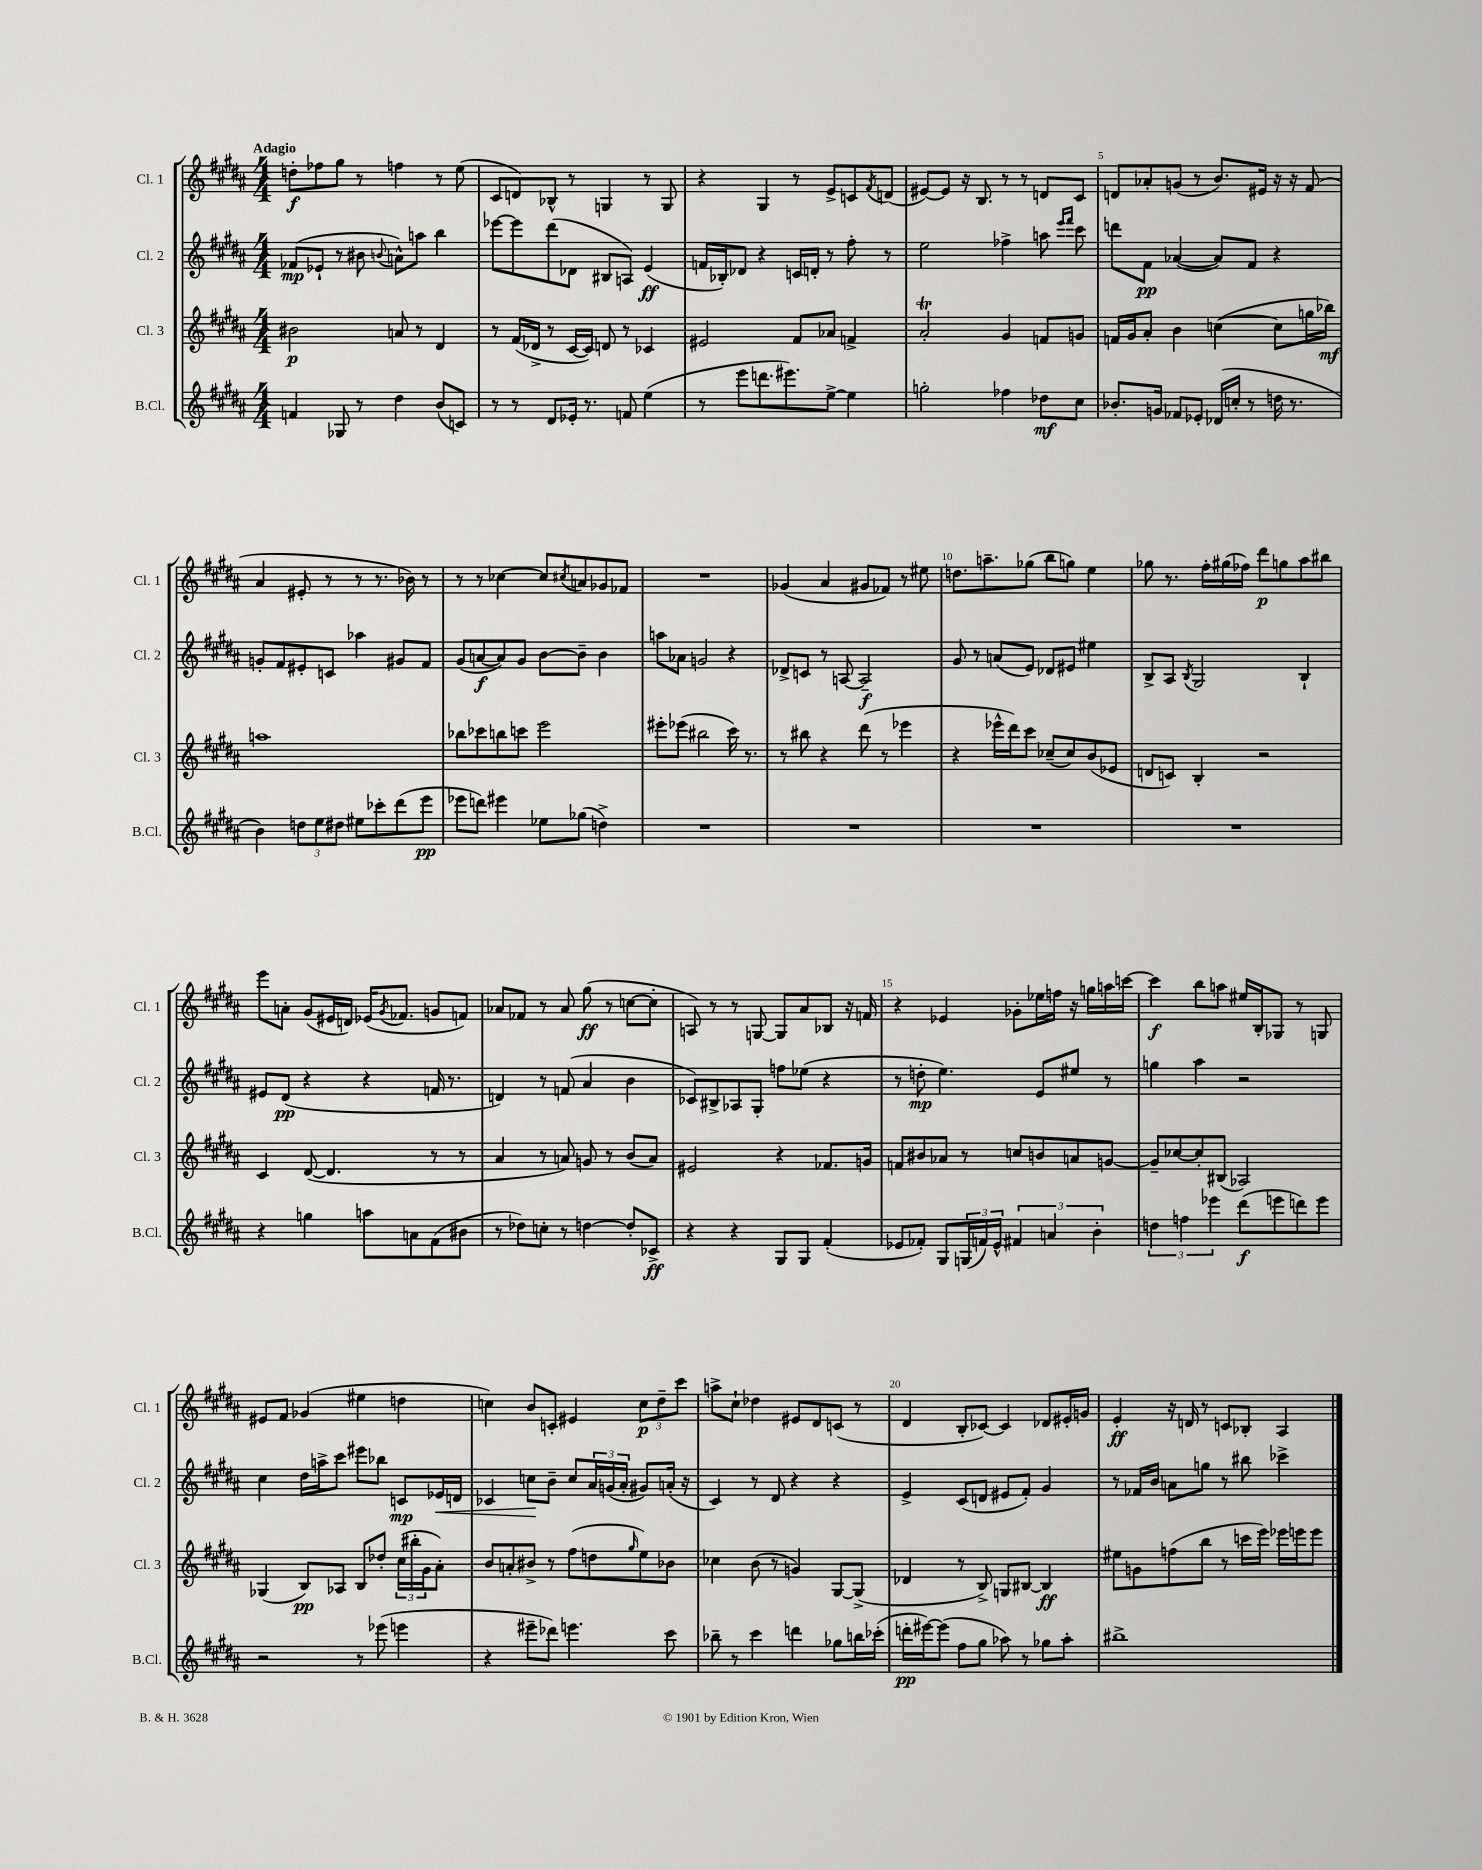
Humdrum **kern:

**kern	**dynam	**kern	**dynam	**kern	**dynam	**kern	**dynam
*part4	*part4	*part3	*part3	*part2	*part2	*part1	*part1
*staff4	*staff4	*staff3	*staff3	*staff2	*staff2	*staff1	*staff1
*I"B.Cl.	*	*I"Cl. 3	*	*I"Cl. 2	*	*I"Cl. 1	*
*I'B.Cl.	*	*I'Cl. 3	*	*I'Cl. 2	*	*I'Cl. 1	*
*clefG2	*	*clefG2	*	*clefG2	*	*clefG2	*
*k[f#c#g#d#a#]	*	*k[f#c#g#d#a#]	*	*k[f#c#g#d#a#]	*	*k[f#c#g#d#a#]	*
*M4/4	*	*M4/4	*	*M4/4	*	*M4/4	*
=1	=1	=1	=1	=1	=1	=1	=1
!	!	!	!	!	!	!LO:TX:a:B:t=Adagio	!
4fn/	.	2b#X\	p	(8f-X/L	mp	8ddn'\L	f
.	.	.	.	8e-X`/J	.	8ff-X\	.
8G-X/	.	.	.	8r	.	8gg#\J	.
8r	.	.	.	8b#X\	.	8r	.
.	.	.	.	8qqbn/	.	.	.
4dd#\	.	8an/	.	8an^^\L)	.	4ffn\	.
.	.	8r	.	8aan\J	.	.	.
(8b/L	.	4d#/	.	4bb\	.	8r	.
8cn/J)	.	.	.	.	.	(8ee\	.
=2	=2	=2	=2	=2	=2	=2	=2
8r	.	8r	.	[8eee-X\L	.	8c#/L	.
8r	.	(16f#/LL	.	8eee-\]	.	8dn/)	.
.	.	16d-X^/JJ	.	.	.	.	.
8d#/L	.	8r	.	(8ddd#\	.	8B-X^^/J	.
16e-X'/Jk	.	[16c#/LL	.	8d-X\J	.	8r	.
8.r	.	16c#/JJ])	.	.	.	.	.
.	.	8dn/	.	8B#X/L	.	4Gn/	.
8fn/	.	8r	.	8An/J)	.	.	.
(4ee\	.	4c-X/	.	(4e/	ff	8r	.
.	.	.	.	.	.	8G/	.
=3	=3	=3	=3	=3	=3	=3	=3
8r	.	2e#X/	.	16fn/LL	.	4r	.
.	.	.	.	16B-X'/J)	.	.	.
8eee\L	.	.	.	8d-X/J	.	.	.
8.dddn\	.	.	.	4r	.	4G#/	.
8.eee#X\)	.	.	.	.	.	.	.
.	.	8f#/L	.	16cn/LL	.	8r	.
.	.	.	.	16dn'/JJ	.	.	.
[8ee^\J	.	8a-X/J	.	8r	.	8e^/L	.
4ee\]	.	4fn^/	.	8ff#'\	.	8cn/	.
.	.	.	.	.	.	8qf#/	.
.	.	.	.	8r	.	(8dn/J	.
=4	=4	=4	=4	=4	=4	=4	=4
2ggn'\	.	2a#t'/	.	2ee\	.	[8e#X/L)	.
.	.	.	.	.	.	8e#/J]	.
.	.	.	.	.	.	16r	.
.	.	.	.	.	.	8.B/	.
4ff-X\	.	4g#/	.	4ff-X^\	.	8r	.
.	.	.	.	.	.	8r	.
8dd-X\L	mf	8fn/L	.	8aan\	.	8dn/L	.
.	.	.	.	16qqeee/LL	.	.	.
.	.	.	.	16qqfff#/JJ	.	.	.
8cc#\J	.	8gn/J	.	8ccc#\	.	8c#/J	.
=5	=5	=5	=5	=5	=5	=5	=5
8.b-X'/L	.	16fn/LL	.	8dddn\L	.	8dn/L	.
.	.	16g#/J	.	.	.	.	.
.	.	8a#'/J	.	8f#\J	pp	8a-X'/	.
16gn/Jk	.	.	.	.	.	.	.
8f-X/L	.	4b\	.	([4a-X/	.	(8gn/J	.
8e-X'/J	.	.	.	.	.	8r	.
(16d-X/LL	.	([4ccn\	.	8a-/L])	.	8.b/L)	.
16ccn'/JJ	.	.	.	.	.	.	.
8r	.	.	.	8f#/J	.	.	.
.	.	.	.	.	.	16e#X/Jk	.
16ddn\	.	8cc\L]	.	4r	.	16r	.
8.r	.	.	.	.	.	16r	.
.	.	16ggn\L	.	.	.	(8f#/	.
.	.	16bb-X\JJ)	mf	.	.	.	.
!!LO:LB:g=z
=6	=6	=6	=6	=6	=6	=6	=6
4b\)	.	1aan	.	8gn'/L	.	4a#/	.
.	.	.	.	8f#/	.	.	.
12ddn\L	.	.	.	8e#X'/	.	8e#X'/	.
12ee\	.	.	.	.	.	.	.
.	.	.	.	8cn/J	.	8r	.
12dd#X\J	.	.	.	.	.	.	.
8ee#X\L	.	.	.	4aa-X\	.	8r	.
8ccc-X'\	.	.	.	.	.	8.r	.
(8ddd#\	.	.	.	8g#X/L	.	.	.
.	.	.	.	.	.	16b-X\)	.
8eee\J	pp	.	.	8f#/J	.	8r	.
=7	=7	=7	=7	=7	=7	=7	=7
8eee-X\L	.	8bb-X\L	.	(8g#/L	.	8r	.
8dddn\J)	.	8ccc-X\	.	[8an/	f	8r	.
4eee#X\	.	8bbn\	.	8a/])	.	[4cc-X\	.
.	.	8cccn\J	.	8g#/J	.	.	.
8ee-X\L	.	2eee\	.	[8b\L	.	8cc-/L]	.
.	.	.	.	.	.	8qcc#X/	.
(8gg-X\J	.	.	.	8b~\J]	.	8an/	.
4ddn^\)	.	.	.	4b\	.	8g-X/	.
.	.	.	.	.	.	8f-X/J	.
=8	=8	=8	=8	=8	=8	=8	=8
1r	.	8eee#X'\L	.	8aan\L	.	1r	.
.	.	(8eee-X\J	.	8a-X\J	.	.	.
.	.	2bb#X\	.	2gn/	.	.	.
.	.	16ccc#\)	.	4r	.	.	.
.	.	8.r	.	.	.	.	.
=9	=9	=9	=9	=9	=9	=9	=9
1r	.	8r	.	8d-X^/L	.	(4g-X/	.
.	.	8bb#X\	.	8cn/J	.	.	.
.	.	4r	.	8r	.	4a#/	.
.	.	.	.	[8An/	.	.	.
.	.	(8ddd#\	.	2A~/]	f	8g#X/L	.
.	.	8r	.	.	.	8f-X/J)	.
.	.	4eee-X\	.	.	.	8r	.
.	.	.	.	.	.	8ee#X\	.
=10	=10	=10	=10	=10	=10	=10	=10
1r	.	4r	.	8g#/	.	8.ddn\L	.
.	.	.	.	8r	.	.	.
.	.	.	.	.	.	8.aan~\	.
.	.	16eee-X^^\LL	.	(8an/L	.	.	.
.	.	16ddd#\J)	.	.	.	.	.
.	.	8ccc#\J	.	8e/J)	.	(8gg-X\J	.
.	.	(8cc-X~/L	.	8d-X/L	.	8bb\L	.
.	.	8cc-/)	.	8e#X/J	.	8ggn\J)	.
.	.	(8b/	.	4ee#X\	.	4ee\	.
.	.	8e-X/J	.	.	.	.	.
=11	=11	=11	=11	=11	=11	=11	=11
1r	.	8dn/L	.	8B^/L	.	8gg-X\	.
.	.	8cn/J)	.	8A#/J	.	8.r	.
.	.	.	.	8qB/	.	.	.
.	.	4B'/	.	2G#/	.	.	.
.	.	.	.	.	.	16ff#'\LL	.
.	.	.	.	.	.	(16gg#X\	.
.	.	.	.	.	.	16ff-X\JJ)	.
.	.	2r	.	.	.	8ddd#\L	p
.	.	.	.	.	.	8ggn\	.
.	.	.	.	4B`/	.	8aa#\	.
.	.	.	.	.	.	8bb#X\J	.
!!LO:LB:g=z
=12	=12	=12	=12	=12	=12	=12	=12
4r	.	4c#/	.	8e#X/L	.	8eee\L	.
.	.	.	.	(8d#/J	pp	8an'\J	.
4ggn\	.	([8d#/	.	4r	.	(8g#/L	.
.	.	4.d#/]	.	.	.	16e#X/L	.
.	.	.	.	.	.	16dn/JJ)	.
8aan\L	.	.	.	4r	.	(16e-X/KL	.
.	.	.	.	.	.	8qg#/	.
.	.	.	.	.	.	8.f-X/J	.
8an\	.	.	.	.	.	.	.
(8f#\	.	8r	.	16fn/	.	8gn/L	.
.	.	.	.	8.r	.	.	.
8b#X\J	.	8r	.	.	.	8fn/J)	.
=13	=13	=13	=13	=13	=13	=13	=13
8r	.	4a#/	.	4dn/)	.	8a-X/L	.
8dd-X\L)	.	.	.	.	.	8f-X/J	.
8ccn'\J	.	8r	.	8r	.	8r	.
8r	.	8an/)	.	(8fn/	.	8a-/	.
[4ddn\	.	8gn/	.	4a#/	.	(8gg#\	ff
.	.	8r	.	.	.	8r	.
8dd'/L]	.	(8b/L	.	4b\	.	[8ccn\L	.
8c-X^/J	ff	8a/J)	.	.	.	8cc'\J]	.
=14	=14	=14	=14	=14	=14	=14	=14
4r	.	2e#X/	.	8c-X/L)	.	8An/)	.
.	.	.	.	8B#X^/	.	8r	.
4r	.	.	.	8A-X/	.	8r	.
.	.	.	.	8G#'/J	.	[8Gn/	.
8G#/L	.	4r	.	8ffn\L	.	8G/L]	.
8G#/J	.	.	.	(8ee-X\J	.	8a#/	.
(4f#'/	.	8.f-X/L	.	4r	.	8B-X/J	.
.	.	.	.	.	.	16r	.
.	.	16gn/Jk	.	.	.	16fn/	.
=15	=15	=15	=15	=15	=15	=15	=15
8e-X/L	.	8fn/L	.	8r	.	4r	.
8f-X'/J)	.	8b#X/	.	8ddn'\	mp	.	.
8G#/L	.	8a-X/J	.	4.ee\)	.	4e-X/	.
(24Gn/L	.	8r	.	.	.	.	.
24fn/)	.	.	.	.	.	.	.
24e-^^/JJ	.	.	.	.	.	.	.
6f#X/	.	8ccn/L	.	.	.	8g-X'\L	.
.	.	8bn/	.	8e/L	.	16ee-X\L	.
6an/	.	.	.	.	.	.	.
.	.	.	.	.	.	16ffn\JJ	.
.	.	8an/	.	8ee#X/J	.	16r	.
.	.	.	.	.	.	16ggn\LL	.
6b'\	.	.	.	.	.	.	.
.	.	[8gn/J	.	8r	.	16aan\	.
.	.	.	.	.	.	[16cccn\JJ	.
=16	=16	=16	=16	=16	=16	=16	=16
6ddn\	.	8g~/L]	.	4ggn\	.	4ccc\]	f
.	.	[8cc-X/	.	.	.	.	.
6ffn\	.	.	.	.	.	.	.
.	.	8cc-'/]	.	4aa#\	.	8bb\L	.
6eee-X\	.	.	.	.	.	.	.
.	.	(8B#X/J	.	.	.	8aan\J	.
(8ddd#\L	f	2A-X/)	.	2r	.	16ee#X/LL	.
.	.	.	.	.	.	16B'/J	.
8eeen\	.	.	.	.	.	8G-X/J	.
8dddn\)	.	.	.	.	.	8r	.
8eee\J	.	.	.	.	.	8Gn/	.
!!LO:LB:g=z
=17	=17	=17	=17	=17	=17	=17	=17
2r	.	(4G-X/	.	4cc#\	.	8e#X/L	.
.	.	.	.	.	.	8f#/J	.
.	.	8B/L)	pp	16dd#\LL	.	(4g-X/	.
.	.	.	.	16aan^\J	.	.	.
.	.	8A-X/J	.	8ccc#\J	.	.	.
8r	.	8B/L	.	8eee#X\L	.	4ee#X\	.
(8eee-X\	.	8dd-X'/J	.	8bb-X\J	.	.	.
4eeen\	.	(24cc#\LL	.	8cn/L	mp	4ddn\	.
.	.	24bb#X'\	.	.	.	.	.
.	.	24g#\J	.	.	.	.	.
!	!	!	!	!	!LO:HP:b	!	!
.	.	8a#'\J)	.	16e-X/L	<	.	.
.	.	.	.	16dn/JJ	.	.	.
=18	=18	=18	=18	=18	=18	=18	=18
4r	.	8b/L	.	4c-X/	.	4ccn\)	.
.	.	8an'/	.	.	.	.	.
8eee#X~\L	.	8b#X^/J	.	8ccn\L	.	8b/L	.
8ddd-X\J)	.	8r	.	8b~\J	[	8cn'/J	.
4.eeen\	.	(8ff#\L	.	8cc/L	.	4e#X/	.
.	.	8ddn\	.	24a#/L	.	.	.
.	.	.	.	(24gn/	.	.	.
.	.	.	.	24a#'/JJ	.	.	.
.	.	16qqgg#/	.	.	.	.	.
.	.	8ee\)	.	8g#X/L)	.	12cc\L	p
.	.	.	.	.	.	12dd#~\	.
8ccc#\	.	8b-X\J	.	(16an'/Jk	.	.	.
.	.	.	.	.	.	12ccc#\J	.
.	.	.	.	16r	.	.	.
=19	=19	=19	=19	=19	=19	=19	=19
8bb-X~\	.	4cc-X\	.	4c#/)	.	8aan^\L	.
8r	.	.	.	.	.	8cc#`\J	.
4ccc#\	.	(8b\	.	8r	.	4dd-X\	.
.	.	8r	.	8d#/	.	.	.
4dddn\	.	4gn/)	.	4r	.	8e#X/L	.
.	.	.	.	.	.	8d#/	.
8gg-X\L	.	[8G#/L	.	4r	.	(8cn/J	.
16bbn\L	.	(8G#^/J]	.	.	.	8r	.
(16ccc-X'\JJ	.	.	.	.	.	.	.
=20	=20	=20	=20	=20	=20	=20	=20
16dddn'\LL	pp	4d-X/	.	4e^/	.	4d#/	.
[16eee#X\J)	.	.	.	.	.	.	.
(8eee#\J]	.	.	.	.	.	.	.
8ff#\L	.	8r	.	(8c#/L	.	8B'/L	.
8gg#\J	.	8B^/)	.	8dn/J	.	[8c-X/J)	.
8aa-X\)	.	8Gn/L	.	8e#X/L	.	4c-/]	.
8r	.	[8B#X/J	.	8f#'/J)	.	.	.
8gg-X\L	.	4B#/]	ff	4g#/	.	8d-X/L	.
8aa-'\J	.	.	.	.	.	16e#X'/L	.
.	.	.	.	.	.	16gn/JJ	.
=21	=21	=21	=21	=21	=21	=21	=21
1bb#X^	.	8ee#X\L	.	8r	.	4e'/	ff
.	.	8gn\	.	16f-X/LL	.	.	.
.	.	.	.	16b/JJ	.	.	.
.	.	(8ffn\	.	8an\L	.	16r	.
.	.	.	.	.	.	16dn/	.
.	.	8bb\J	.	8ggn\J	.	8r	.
.	.	8r	.	8r	.	8cn/L	.
.	.	16cccn\LL	.	8bb#X\	.	8B-X'/J	.
.	.	16eee\JJ)	.	.	.	.	.
.	.	16eee-X\LL	.	4ccc-X^\	.	4A#/	.
.	.	16eeen\J	.	.	.	.	.
.	.	8eee\J	.	.	.	.	.
==	==	==	==	==	==	==	==
*-	*-	*-	*-	*-	*-	*-	*-
